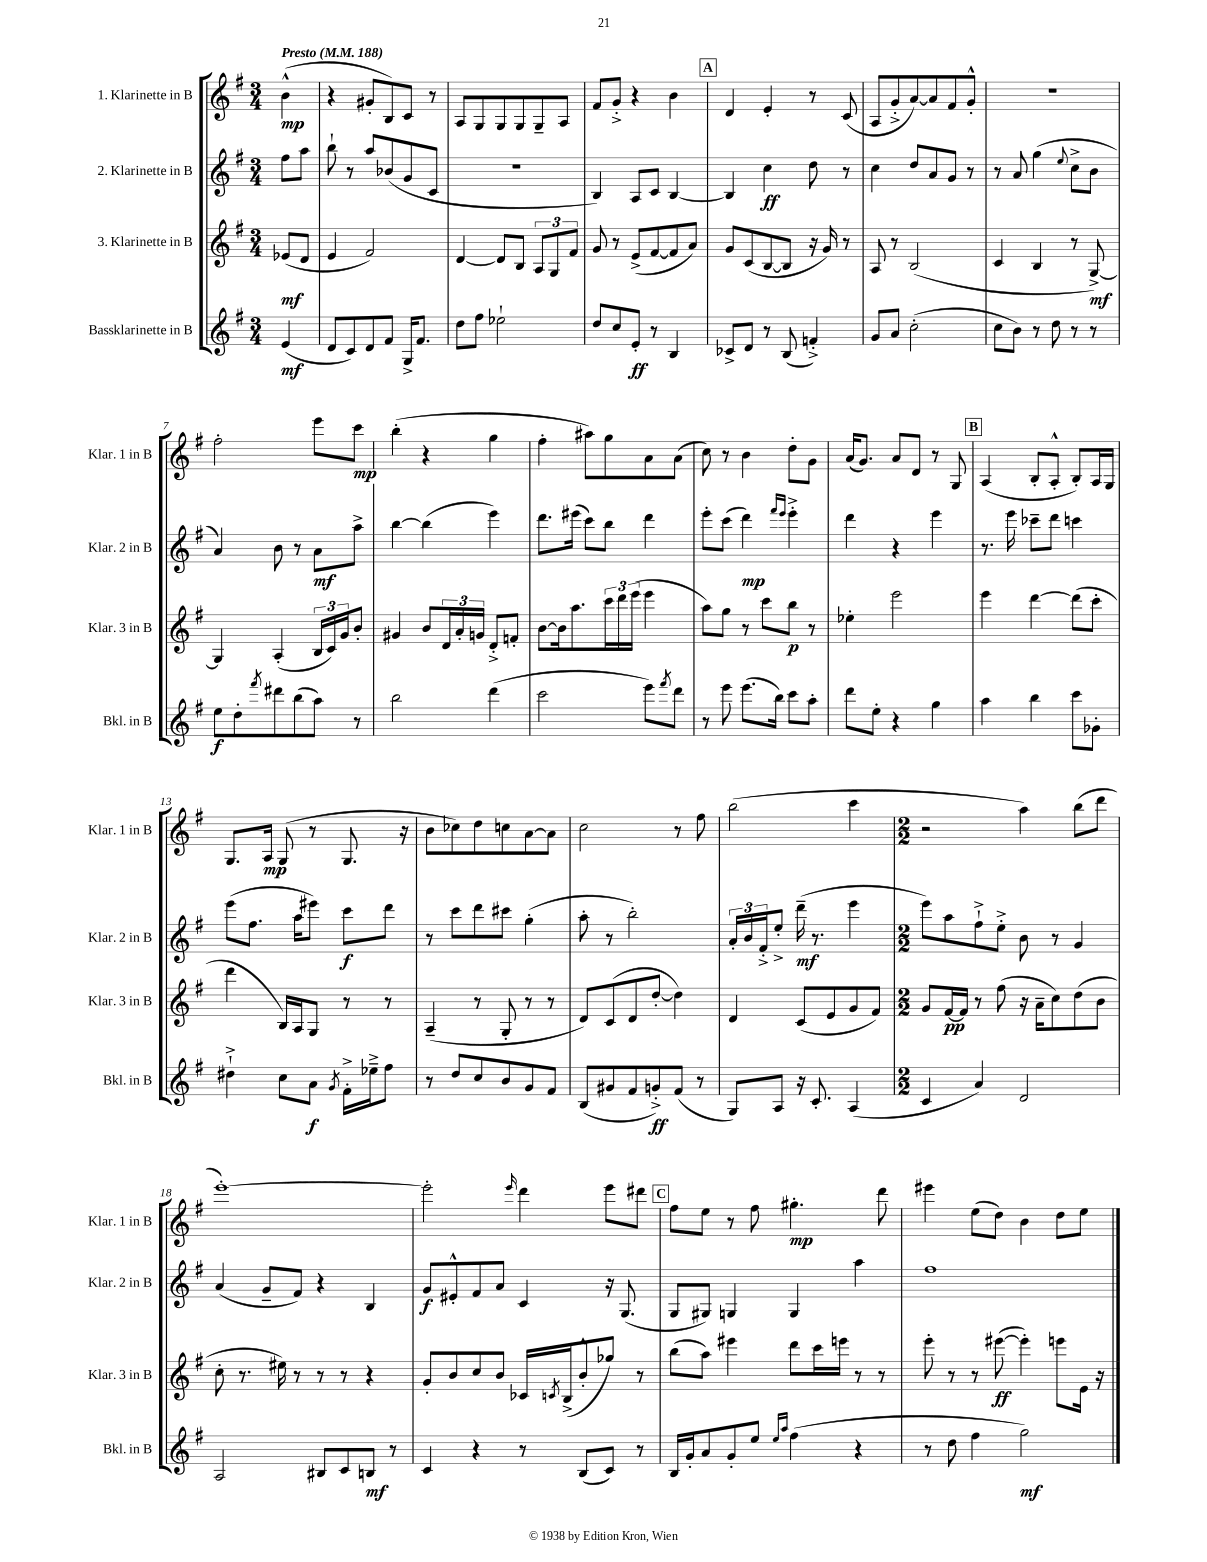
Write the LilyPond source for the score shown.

<<
\new StaffGroup <<
\new Staff = "s0" \with { instrumentName = "1. Klarinette in B" shortInstrumentName = "Klar. 1 in B" } {
    \clef treble \key g \major \numericTimeSignature \time 3/4 \partial 4 \tempo "Presto" 4 = 188
    b'4-^\mp( |
    r4 gis'8-. b8) c'8 r8 |
    a8 g8 g8 g8 g8-- a8 |
    fis'8 g'8-.-> r4 b'4 |
    \mark \markup { \box "A" } d'4 e'4-. r8 c'8( |
    a8 g'8-.-> a'8~) a'8 fis'8 g'8-.-^ |
    R2. |
    fis''2-. e'''8 c'''8\mp |
    b''4-.( r4 g''4 |
    fis''4-. ais''8) g''8 a'8 a'8( |
    c''8) r8 b'4 d''8-. g'8 |
    a'16( g'8.) a'8 d'8 r8 g8 |
    \mark \markup { \box "B" } a4( b8-. a8-.-^ b8-.) a16 g16 |
    g8. a16\mp g8( r8 g8. r16 |
    b'8 ces''8) d''8 c''8 a'8~ a'8 |
    c''2 r8 fis''8 |
    b''2( c'''4 |
    \numericTimeSignature \time 2/2 r2 a''4) b''8( d'''8 |
    e'''1~-.) |
    e'''2-. \grace { e'''16 } d'''4 e'''8 dis'''8 |
    \mark \markup { \box "C" } fis''8 e''8 r8 fis''8 gis''4.-.\mp d'''8 |
    eis'''4 e''8( d''8) b'4 d''8 e''8 \bar "|." |
}
\new Staff = "s1" \with { instrumentName = "2. Klarinette in B" shortInstrumentName = "Klar. 2 in B" } {
    \clef treble \key g \major \numericTimeSignature \time 3/4 \partial 4
    fis''8 a''8 |
    b''8-! r8 a''8 bes'8( g'8 c'8 |
    R2. |
    b4) a8 c'8 b4~ |
    \mark \markup { \box "A" } b4 c''4\ff d''8 r8 |
    c''4 d''8 a'8 g'8 r8 |
    r8 a'8 g''4( \appoggiatura { e''8 } c''8-> b'8 |
    a'4) b'8 r8 a'8\mf a''8-> |
    b''4~ b''4( e'''4) |
    d'''8. eis'''16( c'''8) b''8 d'''4 |
    e'''8-. c'''8( d'''4\mp) \grace { fis'''16 e'''16 } e'''4-.-> |
    d'''4 r4 e'''4 |
    \mark \markup { \box "B" } r8. e'''16 ces'''8-- d'''8 c'''4 |
    e'''8( fis''8. a''16 eis'''8) c'''8\f d'''8 |
    r8 c'''8 d'''8 cis'''8 g''4-.( |
    a''8-. r8 b''2-.) |
    \tuplet 3/2 { a'16-. b'16 fis'16-.-> } e''8-.-> d'''16--\mf( r8. e'''4 |
    \numericTimeSignature \time 2/2 e'''8) a''8 fis''8-!-> e''8-.-> b'8 r8 g'4 |
    a'4( g'8-- fis'8) r4 b4 |
    g'8\f eis'8-.-^ fis'8 a'8 c'4 r16 g8.( |
    \mark \markup { \box "C" } g8 gis8) g4 g4 a''4 |
    fis''1 \bar "|." |
}
\new Staff = "s2" \with { instrumentName = "3. Klarinette in B" shortInstrumentName = "Klar. 3 in B" } {
    \clef treble \key g \major \numericTimeSignature \time 3/4 \partial 4
    ees'8\mf( d'8 |
    e'4 fis'2) |
    d'4~ d'8 b8 \tuplet 3/2 { a8 g8 fis'8 } |
    g'8 r8 e'8->( fis'8~ fis'8 a'8) |
    \mark \markup { \box "A" } g'8 c'8( b8~ b8 r16 g'16) r8 |
    a8 r8 b2( |
    c'4 b4 r8 g8~->\mf) |
    g4 a4-.( \tuplet 3/2 { b16 c'16) g'16 } b'8-. |
    gis'4 b'8 \tuplet 3/2 { d'16 a'16-. g'16 } d'8-.-> f'8-. |
    b'8~ b'16 a''8. \tuplet 3/2 { c'''16 d'''16 e'''16( } e'''4 |
    a''8) g''8 r8 c'''8 b''8\p r8 |
    ees''4-. e'''2 |
    \mark \markup { \box "B" } e'''4 d'''4~ d'''8( c'''8-. |
    d'''4 b16) a16 g8 r8 r8 |
    a4--( r8 g8-. r8 r8 |
    d'8) c'8( d'8 d''8~-. d''4) |
    d'4 c'8( e'8 g'8 fis'8) |
    \numericTimeSignature \time 2/2 g'8 fis'16~\pp fis'16 r8 fis''8( r16 a'16-- c''8) d''8( b'8 |
    c''8-. r8. eis''16) r8 r8 r8 r4 |
    g'8-. b'8 c''8 b'8 ces'16 \acciaccatura { c'8 } b16->( b'8-.-^ ges''8) r8 |
    \mark \markup { \box "C" } b''8( a''8) eis'''4 d'''8 c'''16 e'''16 r8 r8 |
    e'''8-. r8 r8 eis'''8~\ff( eis'''4-.) e'''8 e'16 r16 \bar "|." |
}
\new Staff = "s3" \with { instrumentName = "Bassklarinette in B" shortInstrumentName = "Bkl. in B" } {
    \clef treble \key g \major \numericTimeSignature \time 3/4 \partial 4
    e'4\mf( |
    d'8 c'8) d'8 fis'8 g16-> fis'8. |
    d''8 fis''8 ees''2-! |
    d''8 c''8 e'8-.\ff r8 b4 |
    \mark \markup { \box "A" } ces'8-> d'8 r8 b8( f'4-.->) |
    g'8 a'8 c''2-.( |
    c''8 b'8) r8 d''8 r8 r8 |
    e''8\f d''8-. \acciaccatura { fis'''8 } dis'''8 b''8( a''8) r8 |
    b''2 d'''4( |
    c'''2 e'''8) \acciaccatura { fis'''8 } d'''8 |
    r8 e'''8 e'''8.( b''16) c'''8 a''8-. |
    d'''8 e''8-. r4 g''4 |
    \mark \markup { \box "B" } a''4 b''4 c'''8 ges'8-. |
    dis''4-!-> c''8 a'8\f \acciaccatura { g'8 } fis'16-.-> ees''16---> fis''8 |
    r8 d''8 c''8 b'8 g'8 fis'8 |
    b8( gis'8 fis'8 g'8-.->\ff) fis'8( r8 |
    g8) a8 r16 c'8.-. a4( |
    \numericTimeSignature \time 2/2 c'4 a'4) d'2 |
    a2 bis8 c'8 b8\mf r8 |
    c'4 r4 r8 b8( c'8) r8 |
    \mark \markup { \box "C" } b16 g'16-. a'8 g'8-. e''8 \grace { e''16 a''16 } fis''4( r4 |
    r8 d''8 fis''4 g''2\mf) \bar "|." |
}
>>
>>
